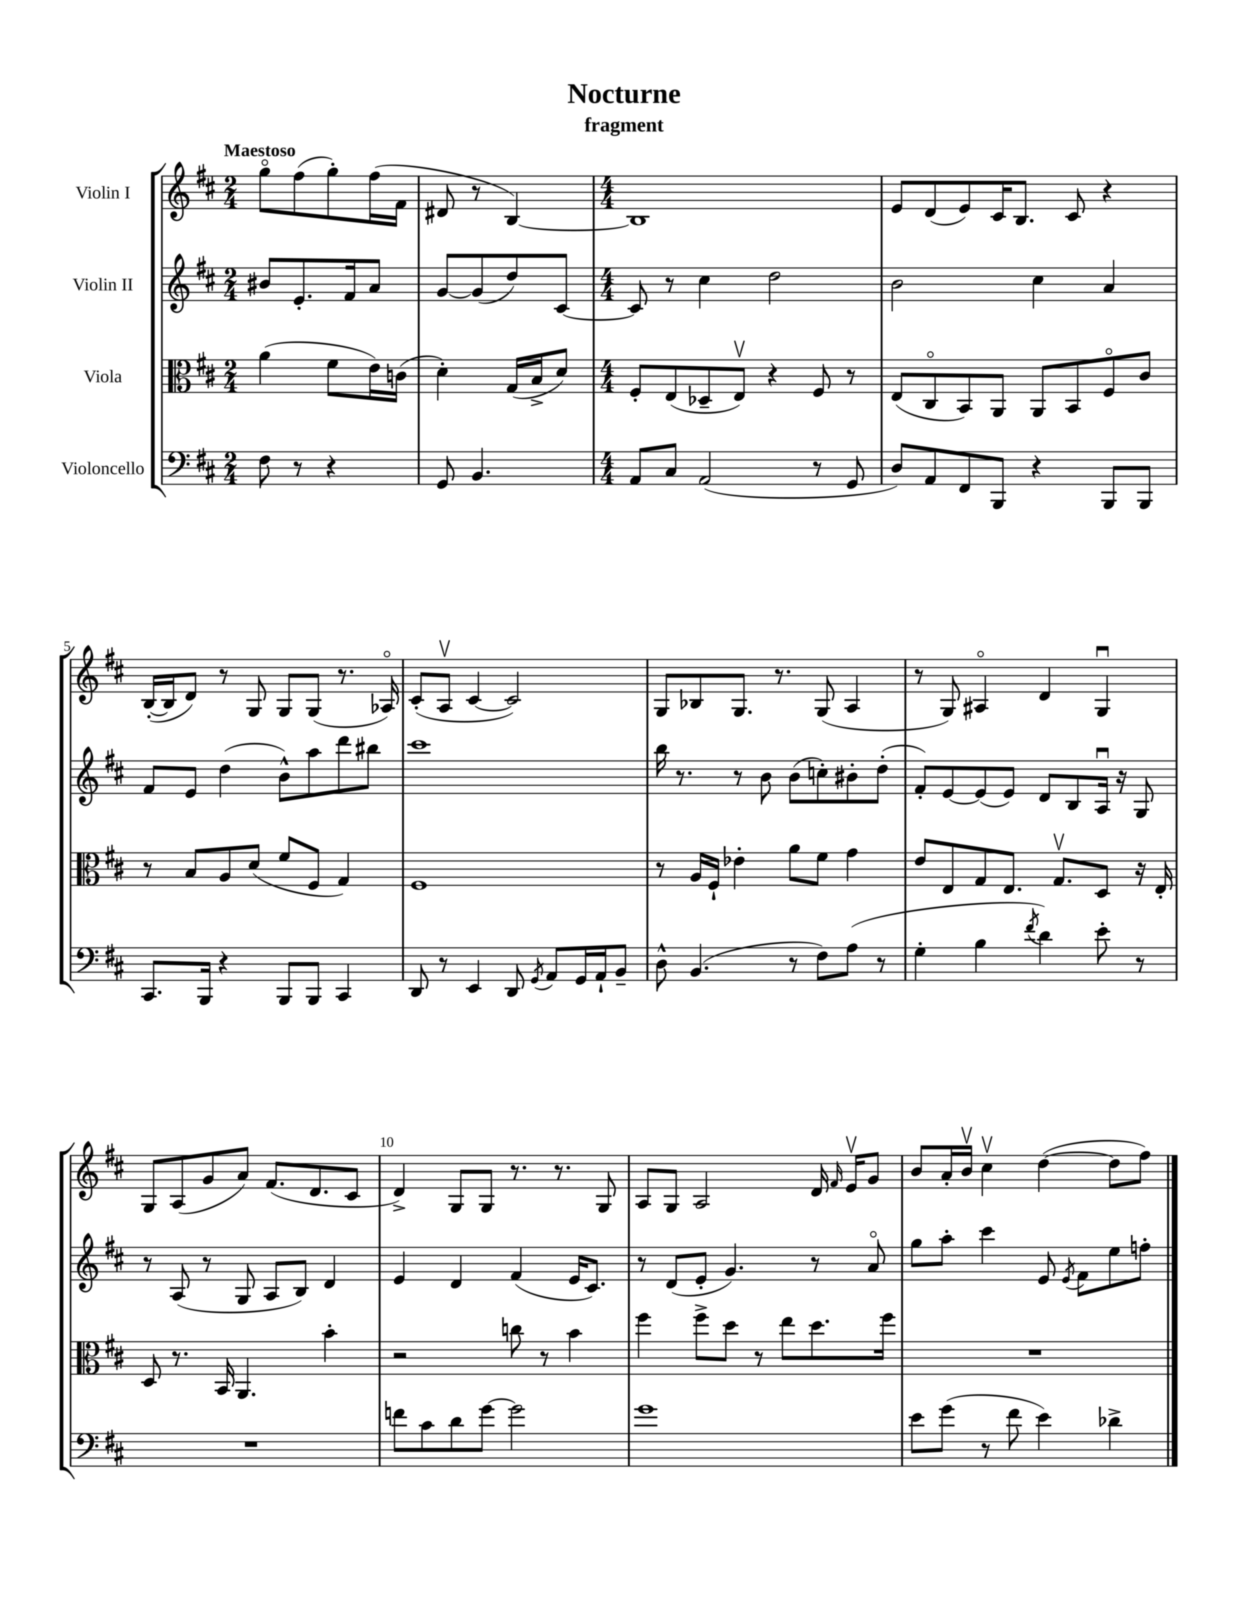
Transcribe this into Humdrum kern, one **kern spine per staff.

**kern	**kern	**kern	**kern
*part4	*part3	*part2	*part1
*staff4	*staff3	*staff2	*staff1
*I"Violoncello	*I"Viola	*I"Violin II	*I"Violin I
*clefF4	*clefC3	*clefG2	*clefG2
*k[f#c#]	*k[f#c#]	*k[f#c#]	*k[f#c#]
*M2/4	*M2/4	*M2/4	*M2/4
=1	=1	=1	=1
!	!	!	!LO:TX:a:B:t=Maestoso
8F#\	(4a\	8b#X/L	8gg\L
8r	.	8.e'/	(8ff#\
4r	8f#\L	.	8gg'\)
.	.	16f#/k	.
.	16e\L)	8a/J	(16ff#\L
.	(16cn\JJ	.	16f#\JJ
=2	=2	=2	=2
8GG/	4d'\)	[8g/L	8d#X/
4.BB/	.	(8g/]	8r
.	(16G/LL	8dd/)	[4B/)
.	16B^/J	.	.
.	8d/J)	[8c#/J	.
=3	=3	=3	=3
*M4/4	*M4/4	*M4/4	*M4/4
8AA/L	8F#'/L	8c#/]	1B]
8C#/J	(8E/	8r	.
(2AA/	8D-X~/	4cc#\	.
.	8Ev/J)	.	.
.	4r	2dd\	.
8r	8F#/	.	.
8GG/	8r	.	.
=4	=4	=4	=4
8D/L)	(8E/L	2b\	8e/L
8AA/	8C#/	.	(8d/
8FF#/	8BB/)	.	8e/)
8BBB/J	8AA/J	.	16c#/K
.	.	.	8.B/J
4r	8AA/L	4cc#\	.
.	8BB/	.	8c#/
8BBB/L	8F#/	4a/	4r
8BBB/J	8c#/J	.	.
!!LO:LB:g=z
=5	=5	=5	=5
8.CC#/L	8r	8f#/L	([16B'/LL
.	.	.	16B/J]
.	8B/L	8e/J	8d/J)
16BBB/Jk	.	.	.
4r	8A/	(4dd\	8r
.	(8d/J	.	8G/
8BBB/L	8f#/L	8b^^\L)	8G/L
8BBB/J	8F#/J	8aa\	(8G/J
4CC#/	4G/)	8ddd\	8.r
.	.	8bb#X\J	.
.	.	.	16A-X/)
=6	=6	=6	=6
8DD/	1F#	1ccc#	(8c#'/L
8r	.	.	8Av/J
4EE/	.	.	[4c#/
8DD/	.	.	2c#/])
8qGG/	.	.	.
8AA/L	.	.	.
16GG/L	.	.	.
16AA`/J	.	.	.
8BB~/J	.	.	.
=7	=7	=7	=7
8D^^\	8r	16bb\	8G/L
.	.	8.r	.
(4.BB/	16A/LL	.	8B-X/
.	16F#`/JJ	.	.
.	4e-X'\	8r	8.G/J
.	.	8b\	.
.	.	.	8.r
8r	8a\L	(8b\L	.
8F#\L)	8f#\J	8ccn'\)	(8G/
(8A\J	4g\	8b#X'\	4A/
8r	.	(8dd'\J	.
=8	=8	=8	=8
4G'\	8e/L	8f#'/L)	8r
.	8E/	[8e/	8G/)
4B\	8G/	(8e/]	4A#X/
.	8.E/J	8e/J)	.
8qf#/	.	.	.
4d\)	.	8d/L	4d/
.	8.Gv/L	.	.
.	.	8B/	.
8e'\	8D/J	16Au/Jk	4Gu/
.	.	16r	.
8r	16r	8G/	.
.	16E'/	.	.
!!LO:LB:g=z
=9	=9	=9	=9
1r	8D/	8r	8G/L
.	8.r	(8A/	(8A/
.	.	8r	8g/
.	16BB/	.	.
.	4.AA/	8G/	8a/J)
.	.	8A/L	(8.f#/L
.	.	8B/J)	.
.	.	.	8.d/
.	4b'\	4d/	.
.	.	.	8c#/J
=10	=10	=10	=10
8fn\L	2r	4e/	4d^/)
8c#\	.	.	.
8d\	.	4d/	8G/L
[8g\J	.	.	8G/J
2g\]	8ccn\	(4f#/	8.r
.	8r	.	.
.	.	.	8.r
.	4b\	16e/KL	.
.	.	8.c#/J)	.
.	.	.	8G/
=11	=11	=11	=11
1g	4ff#\	8r	8A/L
.	.	(8d/L	8G/J
.	8ff#^\L	8e'/J	2A/
.	8dd\J	4.g/)	.
.	8r	.	.
.	8ee\L	.	.
.	8.dd\	8r	16d/
.	.	.	16qqf#/
.	.	.	16ev/KL
.	.	8a/	8g/J
.	16ff#\Jk	.	.
=12	=12	=12	=12
8e\L	1r	8gg\L	8b/L
(8g\J	.	8aa'\J	16a'/L
.	.	.	16bv/JJ
8r	.	4ccc#\	4cc#v\
8f#\	.	.	.
4e\)	.	8e/	([4dd\
.	.	8qe/	.
.	.	8f#\L	.
4d-X^\	.	8ee\	8dd\L]
.	.	8ffn'\J	8ff#\J)
==	==	==	==
*-	*-	*-	*-
